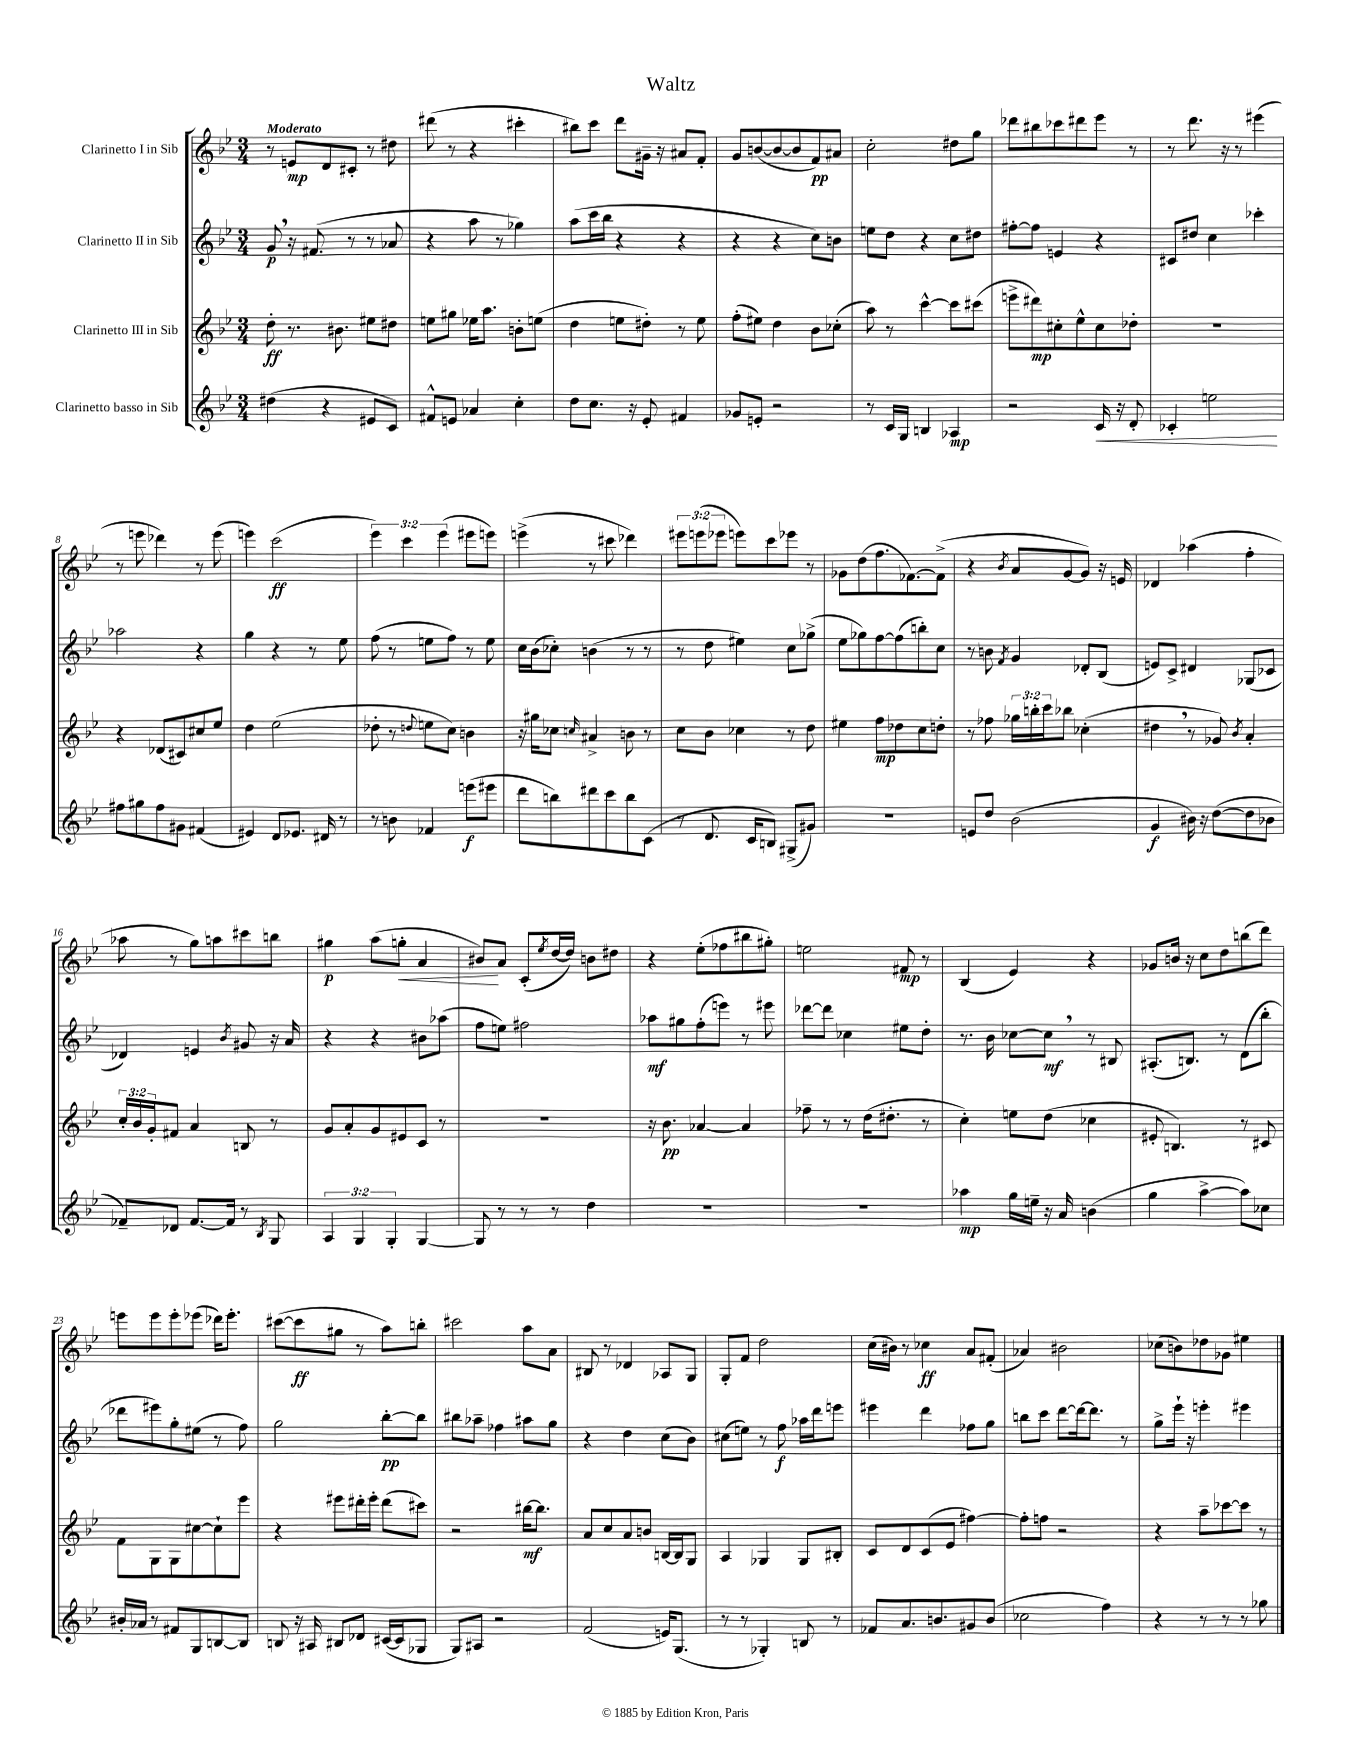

**kern	**kern	**kern	**kern
*staff4	*staff3	*staff2	*staff1
*clefG2	*clefG2	*clefG2	*clefG2
*k[b-e-]	*k[b-e-]	*k[b-e-]	*k[b-e-]
*M3/4	*M3/4	*M3/4	*M3/4
(4dd#\	8dd'\	8g/	8r
.	8.r	16r	8e/L
.	.	(8.f#/	.
4r	.	.	8d/
.	8.b#\	.	.
.	.	8r	8c#'/J
8e#/L	8ee#\L	8r	8r
8c/J)	8dd#\J	8a-/	8dd#\
=	=	=	=
8f#^^/L	8ee\L	4r	(8ddd#\
8e/J	8gg#\J	.	8r
4a-/	16ee-\LK	8aa\	4r
.	8.aa\J	.	.
.	.	8r	.
4cc'\	8b'\L	4gg-\)	4ccc#'\
.	(8ee\J	.	.
=	=	=	=
8dd\L	4dd\	(8aa\L	8bb#\L)
8.cc\J	.	16ccc\L	8ccc\J
.	.	16bb-\JJ	.
.	8ee\L	4r	8ddd\L
16r	.	.	.
8e-'/	8dd#'\J)	.	16g#~\Jk
.	.	.	16r
4f#/	8r	4r	8a#/L
.	8ee\	.	8f'/J
=	=	=	=
8g-/L	(8ff'\L	4r	8g/L
8e'/J	8ee#\J)	.	([8b/
2r	4dd\	4r	8b/_
.	.	.	8b/]
.	8b-\L	8cc\L)	8f/)
.	(8cc-'\J	8b\J	8a#/J
=	=	=	=
8r	8aa\)	8ee\L	2cc'\
16c/LL	8r	8dd\J	.
16G/JJ	.	.	.
4B/	[4ccc^^\	4r	.
4A-/	8ccc\]L	8cc\L	8dd#\L
.	(8ccc#\J	8dd#\J	8gg\J
=	=	=	=
2r	8eee^\L	[8ff#'\L	8ddd-\L
.	8ddd#\)	8ff#\]J	8bb#\
.	8cc#'\	4e/	8ccc-\
.	8ee-^^\	.	8ddd#\
16c/	8cc#\	4r	8eee-\J
16r	.	.	.
8d'/	8dd-'\J	.	8r
=	=	=	=
4c-'/	2.r	8c#/L	8r
.	.	8dd#/J	8.ddd\
2ee\	.	4cc\	.
.	.	.	16r
.	.	.	8r
.	.	4ccc-'\	(4eee#\
=	=	=	=
8ff#\L	4r	2aa-\	8r
8gg#\	.	.	8eee\
8ff#\	(8d-/L	.	4ddd-\)
8g#\J	8c#/)	.	.
(4f#/	8cc#/	4r	8r
.	8ee-/J	.	(8eee\
=	=	=	=
4e#/)	4dd\	4gg\	4eee\)
8d/L	(2ee-\	4r	(2ccc\
8.e-/J	.	.	.
.	.	8r	.
16d#/	.	.	.
8r	.	8ee-\	.
=	=	=	=
8r	8dd-'\	(8ff\	6eee-\)
8b\	8r	8r	.
.	.	.	6ccc\
.	8qqdd/	.	.
4f-/	8ee\L	8ee\L	.
.	.	.	(6eee-\
.	8cc\J)	8ff\J)	.
(8eee\L	4b\	8r	8eee#\L
8eee#\J	.	8ee\	8eee\J)
=	=	=	=
8ddd\L	16r	16cc\LL	(4eee^\
.	16gg#\LK	(16b-\J	.
8bb\)	8cc-\J	8cc-'\J)	.
.	16qqcc/	.	.
8ddd#\	4a#^/	(4b\	8r
8ccc\	.	.	8ccc#\
8bb\	8b\	8r	4ddd-\)
(8c\J	8r	8r	.
=	=	=	=
8r	8cc\L	8r	12eee#\L
.	.	.	(12eee\
8.d/	8b-\J	8dd\	.
.	.	.	12eee-\J
.	4cc-\	4ee#\)	8eee\L)
16c/LK	.	.	.
8B/J)	.	.	8ccc\
(8G#^/L	8r	8cc\L	8eee-\J
8g#/J)	8dd\	(8gg-^\J	8r
=	=	=	=
2.r	4ee#\	8ee-\L	8g-\L
.	.	8gg-\)	(8dd\
.	8ff\L	[8ff\	8.ff\
.	8dd-\	(8ff\]	.
.	.	.	[8.f-\)
.	8cc\	8bb'\)	.
.	8dd'\J	8cc\J	(8f-^\]J
=	=	=	=
8e/L	8r	8r	4r
8dd/J	8ff-\	8b\	.
.	.	8qf/	8qb-/
(2b-\	24gg-\LL	4g/	8a/L
.	24bb'\	.	.
.	24ccc\J	.	.
.	8bb-\J	.	[8g/
.	(4cc-'\	8d-'/L	8g/]J)
.	.	(8B-/J	16r
.	.	.	16e/
=	=	=	=
4g/	4dd#\	8e/L)	4d-/
.	.	8c^/J	.
16b#\)	8r	4d#/	(4aa-\
16r	.	.	.
([8dd\L	8g-/)	.	.
.	8qb-/	.	.
8dd\]	4a'/	(8G-/L	4ff'\
8b-\J	.	8c-/J	.
=	=	=	=
8f-~/L)	24cc'/LL	4d-/)	8aa-\
.	24b-/	.	.
.	24g'/J	.	.
8d-/J	8f#/J	.	8r
[8.f-/L	4a/	4e/	8gg\L)
.	.	.	8aa\
16f-/]Jk	.	.	.
.	.	8qb-/	.
8r	8B/	8g#/	8ccc#\
8qB-/	.	.	.
8G/	8r	16r	8bb\J
.	.	16a/	.
=	=	=	=
6A/	8g/L	4r	4gg#\
.	8a'/	.	.
6G/	.	.	.
.	8g/	4r	(8aa\L
6G'/	.	.	.
.	8e#/	.	8gg'\J
[4G/	8c/J	8b#\L	4a/
.	8r	(8aa-\J	.
=	=	=	=
8G/]	2.r	8ff\L	8b#/L)
8r	.	8ee\J)	8a/J
8r	.	2ff#\	(8c'/L
.	.	.	8qee-/
8r	.	.	[16dd/L
.	.	.	16dd/]JJ)
4dd\	.	.	8b\L
.	.	.	8dd#\J
=	=	=	=
2.r	16r	8aa-\L	4r
.	8.b-\	.	.
.	.	8gg#\	.
.	[4a-/	(8ff'\	(8ee-'\L
.	.	8eee\J)	8ff-\
.	4a-/]	8r	8bb#\
.	.	8eee#\	8gg#'\J)
=	=	=	=
2.r	8ff-~\	[8ddd-\L	2ee\
.	8r	8ddd-\]J	.
.	8r	4cc-\	.
.	(16dd\LK	.	.
.	8.dd#'\J	.	.
.	.	8ee#\L	8f#/
.	8r	8dd'\J	8r
=	=	=	=
4aa-\	4cc'\)	8.r	(4B-/
.	.	16b-\	.
16gg\LL	8ee\L	[8cc-\L	4e-/)
16ee~\JJ	.	.	.
16r	(8dd\J	8cc-\]J	.
16a/	.	.	.
(4b\	4cc-\	8r	4r
.	.	8B#/	.
=	=	=	=
4gg\	8e#'/	(8.A#'/L	8g-/L
.	4.B/)	.	16b/Jk
.	.	8.B/J)	16r
[4aa^\	.	.	8cc\L
.	.	8r	8dd\
8aa\]L)	8r	(8d\L	(8bb\
8cc-\J	8c#/	8bb-'\J	8ddd\J)
=	=	=	=
16b#'/LL	8f\L	8ddd-\L	8eee\L
16a-/JJ	.	.	.
8r	8G\	8eee#\)	8eee\
8f#/L	8G\	8gg'\	8eee'\
8G/	[8cc#\	(8ee#\J	(8eee-\J
[8B/	8cc#`\]	8r	16ddd-\LK)
.	.	.	8.eee-'\J
8B/]J	8eee-\J	8ff\)	.
=	=	=	=
8B/	4r	2gg\	([8ccc#\L
16r	.	.	8ccc#\]
16A#/	.	.	.
8B#/L	8eee#\L	.	8gg#\J
8d-/J	16ddd#'\L	.	8r
.	16eee#'\JJ	.	.
([16c#/LL	(8ddd#\L	[8bb-'\L	8aa\L)
16c#/]J	.	.	.
8G-/J	8ccc#\J)	8bb-\]J	8bb'\J
=	=	=	=
8G/L)	2r	8bb#\L	2ccc#\
8A#/J	.	8aa-~\J	.
2r	.	4ff-\	.
.	[16bb#\LK	8aa#\L	8aa\L
.	8.bb#\]J	.	.
.	.	8gg\J	8a\J
=	=	=	=
(2f/	8a/L	4r	8B#/
.	8cc/	.	8r
.	8a/	4dd\	4d-/
.	8b/J	.	.
16e/LK)	[16B/LL	(8cc\L	8A-/L
(8.G/J	16B/]J	.	.
.	8G/J	8b-\J)	8G/J
=	=	=	=
8r	4A/	(8cc#\L	8G'/L
8r	.	8ee\J)	8f/J
4G-'/)	4G-/	8r	2dd\
.	.	8ff\	.
8B/	8G-/L	16aa-\LL	.
.	.	16ddd\J	.
8r	8B#'/J	8eee\J	.
=	=	=	=
8f-/L	8c/L	4eee#\	(16cc\LL
.	.	.	16b#\JJ)
8.a/	8d/	.	8r
.	(8c/	4ddd\	4cc-\
8.b/	.	.	.
.	8e-/J	.	.
8g#/	[4ff#\)	8ff-\L	8a/L
(8b/J	.	8gg\J	(8f#'/J
=	=	=	=
2cc-\	8ff#'\]L	8bb\L	4a-/)
.	8ff\J	8ccc\J	.
.	2r	[8ddd\L	2b#\
.	.	16ddd\_k	.
.	.	8.ddd\]J	.
4ff\)	.	.	.
.	.	8r	.
=	=	=	=
4r	4r	8gg^\L	(8cc-\L
.	.	16eee-`\Jk	8b\)
.	.	16r	.
8r	8aa~\L	4eee'\	8dd-\
8r	[8ccc-\	.	8g-\J
8r	8ccc-\]J	4eee#\	4ee#\
8gg-\	8r	.	.
==	==	==	==
*-	*-	*-	*-
